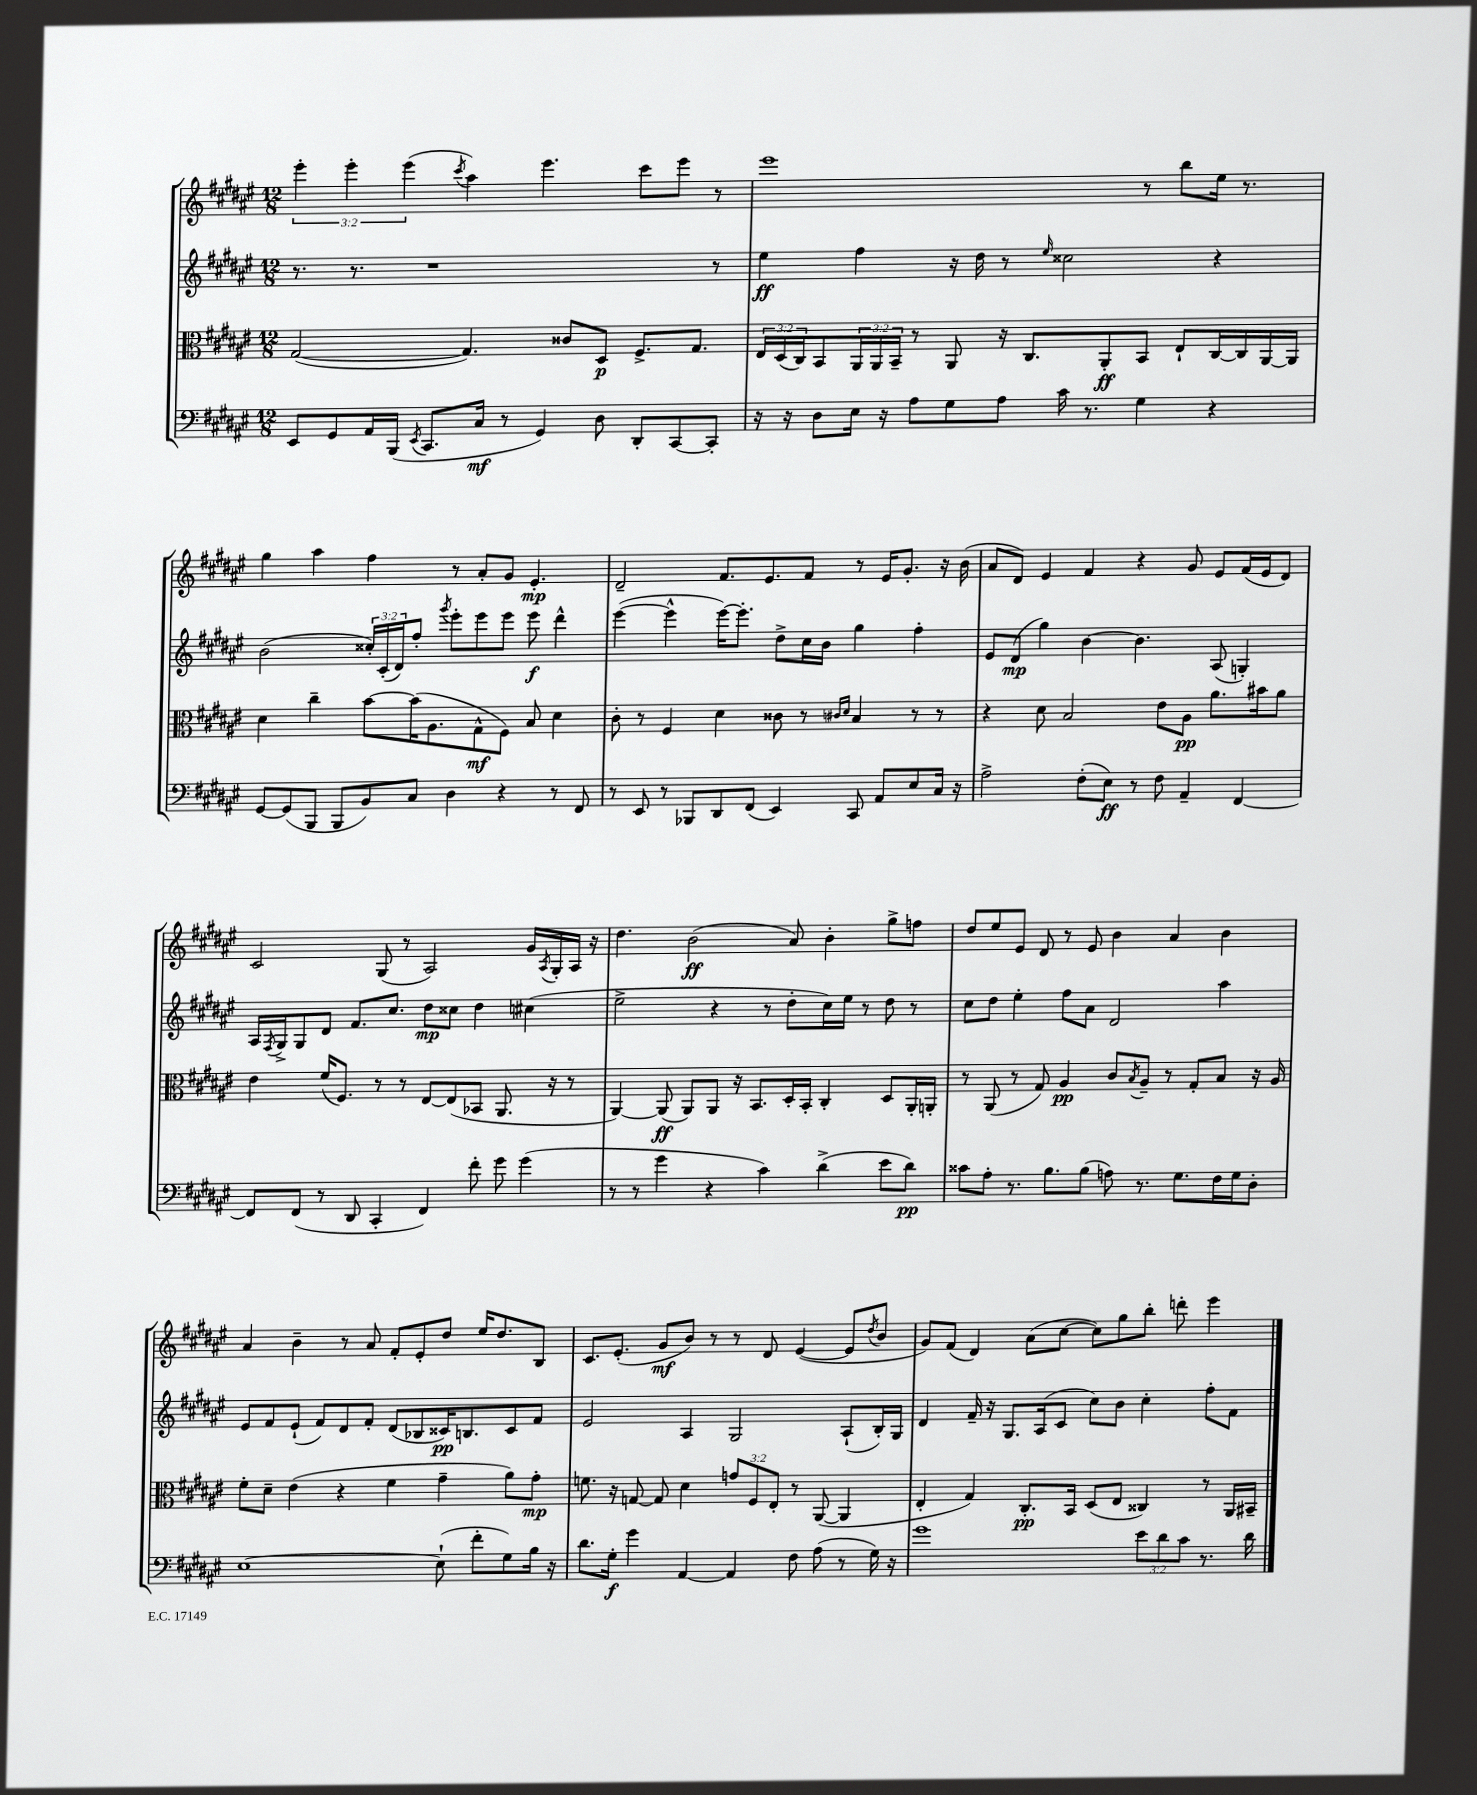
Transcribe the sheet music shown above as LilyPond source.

<<
\new StaffGroup <<
\new Staff = "s0" {
    \clef treble \key fis \major \numericTimeSignature \time 12/8 \override Staff.TupletNumber.text = #tuplet-number::calc-fraction-text
    \tuplet 3/2 { eis'''4-. eis'''4-. eis'''4( } \acciaccatura { cis'''8 } ais''4) eis'''4. cis'''8 eis'''8 r8 |
    eis'''1 r8 b''8 eis''16 r8. |
    gis''4 ais''4 fis''4 r8 ais'8-. gis'8 eis'4.-.\mp |
    dis'2-- fis'8. eis'8. fis'8 r8 eis'16 gis'8.-. r16 b'16( |
    ais'8 dis'8) eis'4 fis'4 r4 gis'8 eis'8 fis'16( eis'16 dis'8) |
    cis'2 gis8( r8 ais2) gis'16 \acciaccatura { ais8 } gis16-. ais16 r16 |
    dis''4. b'2\ff( ais'8) b'4-. gis''8-> f''8 |
    dis''8 eis''8 eis'8 dis'8 r8 eis'8 b'4 ais'4 b'4 |
    ais'4 b'4-- r8 ais'8 fis'8-. eis'8-. dis''8 eis''16 dis''8. b8 |
    cis'8. eis'8.-.( gis'8\mf b'8) r8 r8 dis'8 eis'4~( eis'8 \acciaccatura { dis''8 } b'8 |
    gis'8) fis'8( dis'4) ais'8( cis''8~ cis''8) gis''8 b''8-. d'''8-. eis'''4 \bar "|." |
}
\new Staff = "s1" {
    \clef treble \key fis \major \numericTimeSignature \time 12/8 \override Staff.TupletNumber.text = #tuplet-number::calc-fraction-text
    r8. r8. r1 r8 |
    eis''4\ff fis''4 r16 dis''16 r8 \grace { eis''16 } cisis''2 r4 |
    b'2( \tuplet 3/2 { cisis''16-.) cis'16-.( dis'16) } fis''8-. \acciaccatura { gis'''8 } eis'''8-. eis'''8 eis'''8 eis'''8\f dis'''4-^ |
    eis'''4~( eis'''4-^ eis'''16~) eis'''8.-. dis''8-> cis''16 b'16 gis''4 fis''4-. |
    eis'8 dis'8\mp( gis''4) b'4~ b'4. ais8( g4-.) |
    ais16 \acciaccatura { fis8 } gis16-> gis8 dis'8 fis'8. cis''8. dis''8\mp cisis''8 dis''4 cis''4( |
    eis''2-> r4 r8 dis''8-. cis''16) eis''16 r8 dis''8 r8 |
    cis''8 dis''8 eis''4-. fis''8 ais'8 dis'2 ais''4 |
    eis'8 fis'8 eis'8-!( fis'8) dis'8 fis'8-. dis'8( bes8 cisis'16\pp) b8. cisis'8 fis'8 |
    eis'2 ais4 gis2 ais8-!( b16-.) gis16 |
    dis'4 fis'16-- r16 gis8. ais16( cis'8 cis''8) b'8 cis''4-. fis''8-. fis'8 \bar "|." |
}
\new Staff = "s2" {
    \clef alto \key fis \major \numericTimeSignature \time 12/8 \override Staff.TupletNumber.text = #tuplet-number::calc-fraction-text
    gis2~( gis4.) cisis'8 dis8\p fis8.-> gis8. |
    \tuplet 3/2 { eis16 dis16( cis16) } b,8 \tuplet 3/2 { ais,16 ais,16 b,16-- } r8 ais,8 r16 cis8. ais,8-.\ff b,8 eis8-! cis16~ cis16 ais,16~ ais,16 |
    dis'4 cis''4-- b'8~ b'16( ais8. gis8-^\mf fis8) b8 dis'4 |
    cis'8-. r8 fis4 dis'4 cisis'8 r8 \grace { cis'16 dis'16 } b4 r8 r8 |
    r4 dis'8 b2 eis'8 ais8\pp ais'8. bis'16 ais'8 |
    eis'4 fis'16( fis8.) r8 r8 eis8~ eis8( bes,8 ais,8. r16 r8 |
    ais,4~) ais,8\ff( ais,8) ais,8 r16 b,8. dis16-. b,16-. cis4-. dis8 ais,16-. a,16-. |
    r8 ais,8( r8 gis8) ais4\pp cis'8 \acciaccatura { b8 } ais8-- r8 gis8-. b8 r16 ais16 |
    fis'8-. dis'8-- eis'4( r4 fis'4 gis'4-- ais'8) gis'8-.\mp |
    f'8. r16 g8~ g8 dis'4 \tuplet 3/2 { g'8 fis8 eis8-. } r8 ais,8~( ais,4 |
    eis4-. gis4) cis8.-.\pp b,16 dis8( eis8 cisis4) r8 ais,16 bis,16-- \bar "|." |
}
\new Staff = "s3" {
    \clef bass \key fis \major \numericTimeSignature \time 12/8 \override Staff.TupletNumber.text = #tuplet-number::calc-fraction-text
    eis,8 gis,8 ais,16 b,,16( \acciaccatura { eis,8 } cis,8. cis16\mf r8 gis,4) dis8 dis,8-. cis,8~ cis,8-. |
    r16 r16 dis8 eis16 r16 ais8 gis8 ais8 cis'16 r8. gis4 r4 |
    gis,8~ gis,8( b,,8 b,,8 b,8) cis8 dis4 r4 r8 fis,8 |
    r8 eis,8 r8 bes,,8 dis,8 fis,8( eis,4) cis,8 ais,8 eis8 cis16 r16 |
    ais2-> fis8-.( eis8\ff) r8 fis8 ais,4-- fis,4~ |
    fis,8 fis,8( r8 dis,8 cis,4-. fis,4) fis'8-. gis'8 gis'4( |
    r8 r8 gis'4 r4 cis'4) dis'4->( eis'8 dis'8\pp) |
    cisis'8 ais8-. r8. b8. b8( a8) r8. gis8. fis16 gis16 dis8-. |
    eis1~ eis8-!( fis'8-. gis8) b16 r16 |
    dis'8. gis16-.\f gis'4 ais,4~ ais,4 fis8 ais8( r8 gis16) r16 |
    gis'1 \tuplet 3/2 { eis'8 dis'8 cis'8 } r8. dis'16 \bar "|." |
}
>>
>>
\layout { \context { \Score \remove "Bar_number_engraver" } }
